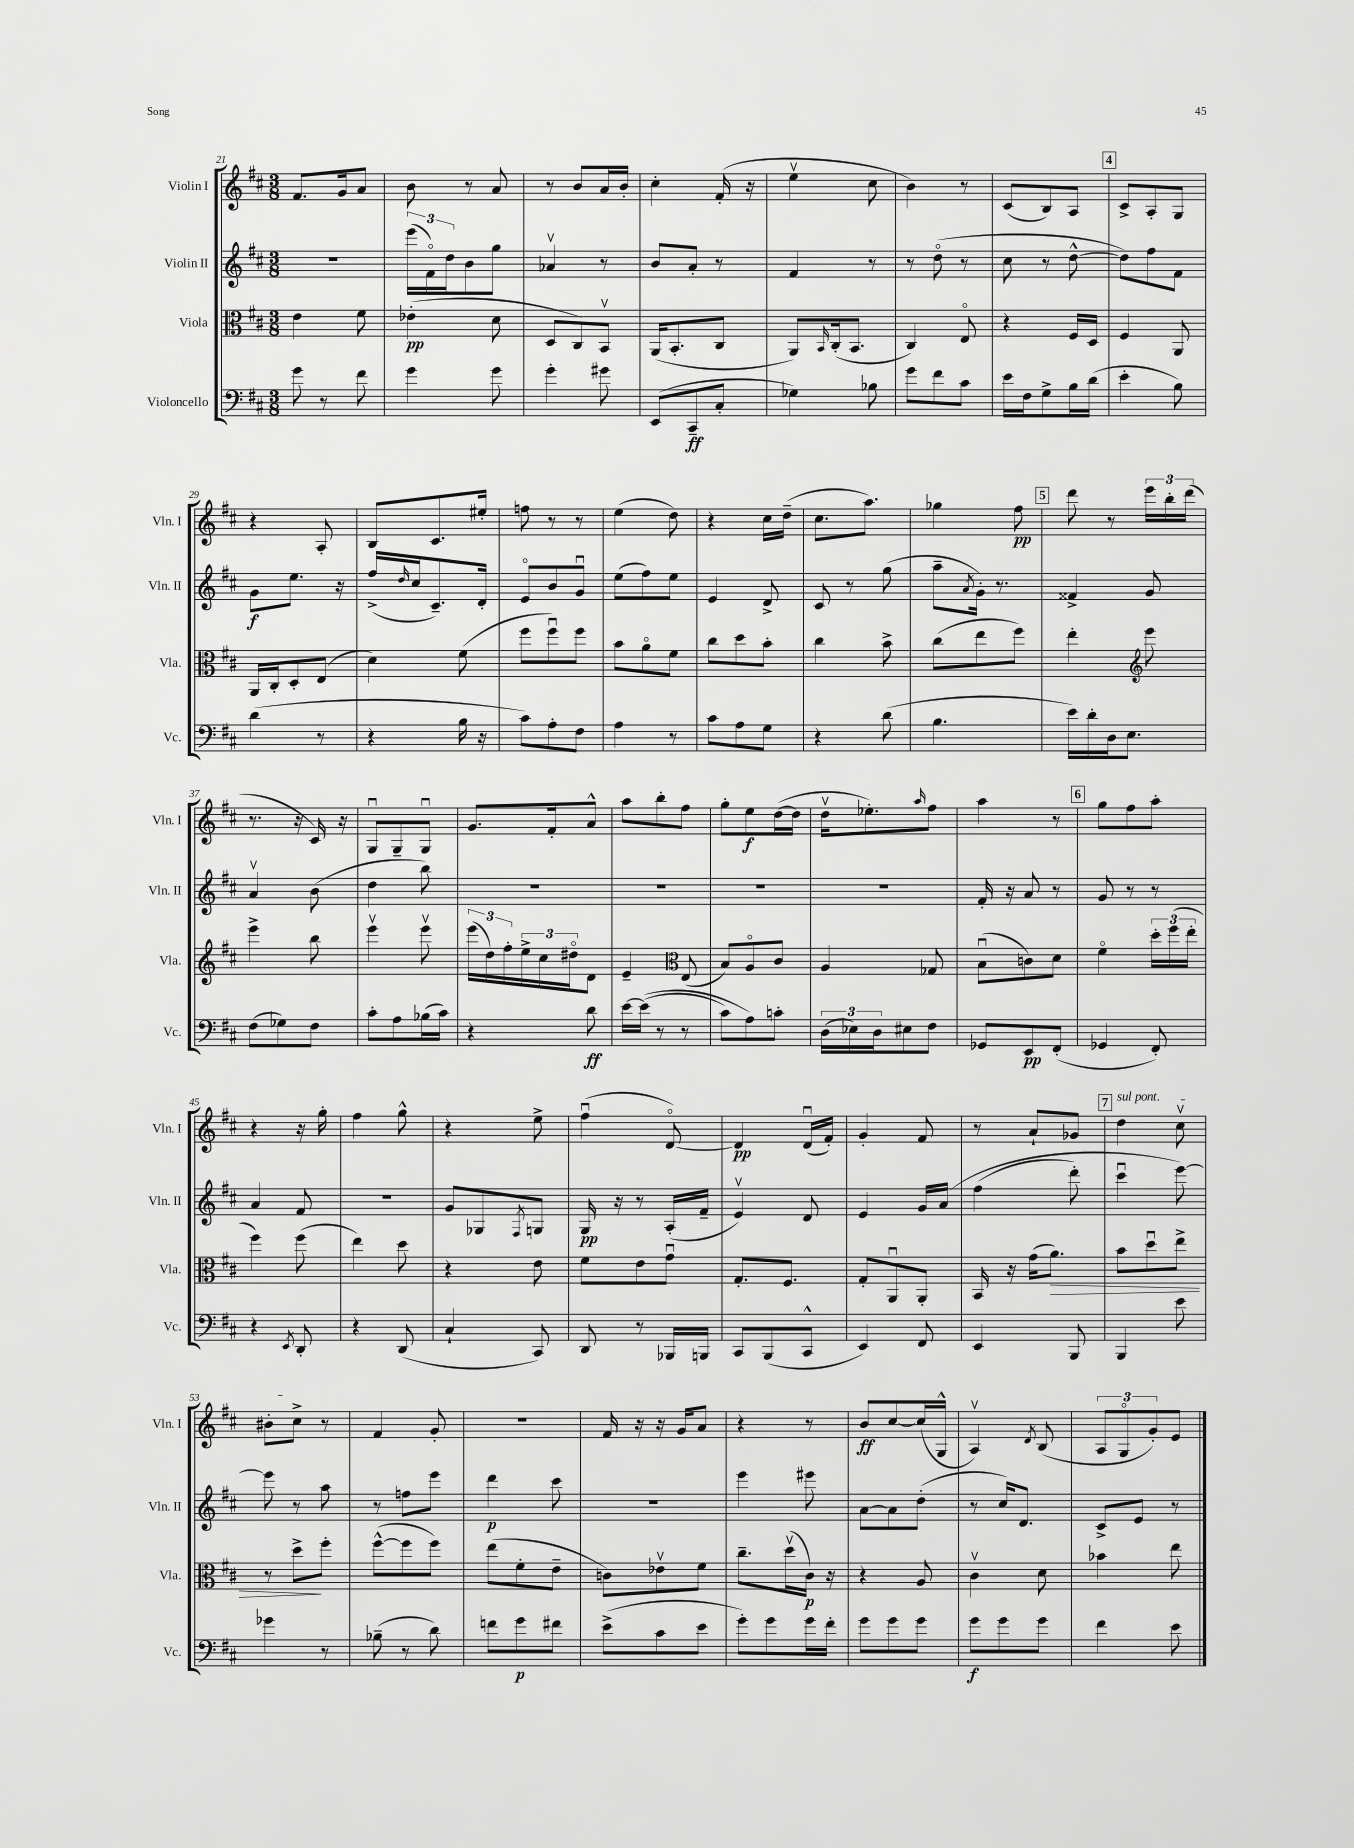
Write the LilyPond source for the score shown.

<<
\new StaffGroup <<
\new Staff = "s0" \with { instrumentName = "Violin I" shortInstrumentName = "Vln. I" } {
    \clef treble \key d \major \numericTimeSignature \time 3/8
    fis'8. g'16 a'8 |
    b'8 r8 a'8 |
    r8 b'8 a'16 b'16-. |
    cis''4-. fis'16-.( r16 |
    e''4\upbow cis''8 |
    b'4) r8 |
    cis'8( b8) a8 |
    \mark \markup { \box "4" } cis'8-> a8-. g8 |
    r4 a8-. |
    b8 cis'8. eis''16-. |
    f''8 r8 r8 |
    e''4( d''8) |
    r4 cis''16 d''16--( |
    cis''8. a''8.) |
    ges''4 fis''8\pp |
    \mark \markup { \box "5" } d'''8 r8 \tuplet 3/2 { e'''16 b''16-. d'''16( } |
    r8. r16 cis'16) r16 |
    g8\downbow g8-- g8\downbow |
    g'8. fis'16-. a'8-^ |
    a''8 b''8-. fis''8 |
    g''8-. e''8\f d''16~( d''16 |
    d''16\upbow ees''8.-.) \grace { a''16 } fis''8 |
    a''4 r8 |
    \mark \markup { \box "6" } g''8 fis''8 a''8-. |
    r4 r16 g''16-. |
    fis''4 g''8-^ |
    r4 e''8-> |
    fis''4\downbow( d'8~\flageolet) |
    d'4\pp d'16\downbow( fis'16-.) |
    g'4-. fis'8 |
    r8 a'8-! ges'8 |
    \mark \markup { \box "7" } \once \override TextSpanner.bound-details.left.text = \markup { \italic "sul pont." } d''4\startTextSpan cis''8\upbow |
    bis'8-. cis''8->\stopTextSpan r8 |
    fis'4 g'8-. |
    R4. |
    fis'16 r16 r16 g'16 a'8 |
    r4 r8 |
    b'8\ff cis''8~ cis''16( g16-^ |
    a4\upbow) \acciaccatura { d'8 } b8( |
    \tuplet 3/2 { a8 g8\flageolet g'8-.) } e'8 \bar "|." |
}
\new Staff = "s1" \with { instrumentName = "Violin II" shortInstrumentName = "Vln. II" } {
    \clef treble \key d \major \numericTimeSignature \time 3/8
    R4. |
    \tuplet 3/2 { e'''16( fis'16\flageolet) d''16 } b'8 g''8 |
    aes'4\upbow r8 |
    b'8 a'8-. r8 |
    fis'4 r8 |
    r8 d''8\flageolet( r8 |
    cis''8 r8 d''8~-^ |
    \mark \markup { \box "4" } d''8) fis''8 fis'8 |
    g'8\f e''8. r16 |
    fis''16->( \grace { d''16 } cis''16 cis'8.--) d'16-. |
    e'8\flageolet b'8 g'8\downbow |
    e''8( fis''8) e''8 |
    e'4 d'8-> |
    cis'8 r8 g''8( |
    a''8-- \acciaccatura { a'8 } g'16-.) r8. |
    \mark \markup { \box "5" } fisis'4-> g'8 |
    a'4\upbow b'8( |
    d''4 b''8) |
    R4. |
    R4. |
    R4. |
    R4. |
    fis'16-. r16 a'8 r8 |
    \mark \markup { \box "6" } g'8 r8 r8 |
    a'4 fis'8 |
    R4. |
    g'8 ges8 \acciaccatura { fis8 } g8 |
    g16\pp r16 r8 a16-.( fis'16-- |
    e'4\upbow) d'8 |
    e'4 g'16 a'16\( |
    fis''4( d'''8-.) |
    \mark \markup { \box "7" } cis'''4\downbow e'''8~\) |
    e'''8 r8 a''8 |
    r8 f''8 e'''8 |
    d'''4\p cis'''8 |
    R4. |
    e'''4 eis'''8 |
    a'8~ a'8 d''8-.( |
    r8 cis''16) d'8. |
    cis'8-> e'8 r8 \bar "|." |
}
\new Staff = "s2" \with { instrumentName = "Viola" shortInstrumentName = "Vla." } {
    \clef alto \key d \major \numericTimeSignature \time 3/8
    e'4 fis'8 |
    ees'4-.\pp( d'8 |
    d8 cis8) b,8\upbow |
    a,16( b,8.-. cis8 |
    a,8) \grace { b,16 } cis16-.( b,8. |
    cis4) e8\flageolet |
    r4 fis16 d16 |
    \mark \markup { \box "4" } fis4 a,8 |
    a,16 cis16-. d8-. e8( |
    d'4) fis'8( |
    fis''8 fis''8\downbow) fis''8 |
    b'8 a'8\flageolet fis'8 |
    cis''8 d''8 b'8-. |
    cis''4 b'8-> |
    cis''8( e''8 fis''8) |
    \mark \markup { \box "5" } e''4-. \clef treble e'''8 |
    e'''4-> b''8 |
    e'''4\upbow e'''8\upbow |
    \tuplet 3/2 { e'''16( d''16) fis''16-. } \tuplet 3/2 { e''16-> cis''16 dis''16\flageolet } d'8 |
    e'4-- \clef alto e8( |
    b8) a8\flageolet cis'8 |
    a4 ges8 |
    b8\downbow( c'8) d'8 |
    \mark \markup { \box "6" } fis'4\flageolet \tuplet 3/2 { d''16-. fis''16( e''16-. } |
    fis''4) fis''8( |
    e''4) d''8 |
    r4 e'8 |
    fis'8 e'8 g'8\downbow |
    g8.-. fis8. |
    g8-. a,8\downbow a,8-. |
    b,16 r16 g'16( a'8.\>) |
    \mark \markup { \box "7" } b'8 d''8\downbow e''8-> |
    r8 d''8->\! fis''8-. |
    fis''8~-^( fis''8 fis''8) |
    e''8( fis'8-. e'8-- |
    c'8) ees'8\upbow fis'8 |
    cis''8.-- d''16\upbow( cis'16\p) r16 |
    r4 a8 |
    cis'4\upbow d'8 |
    bes'4 e''8 \bar "|." |
}
\new Staff = "s3" \with { instrumentName = "Violoncello" shortInstrumentName = "Vc." } {
    \clef bass \key d \major \numericTimeSignature \time 3/8
    g'8 r8 fis'8 |
    g'4 g'8 |
    g'4-. gis'8 |
    e,8( cis,8--\ff cis8-. |
    ges4) bes8 |
    g'8 fis'8 cis'8 |
    e'16 fis16 g8-> b16 d'16( |
    \mark \markup { \box "4" } e'4-. b8) |
    d'4( r8 |
    r4 b16 r16 |
    cis'8) a8-. fis8 |
    a4 r8 |
    cis'8 a8 g8 |
    r4 d'8( |
    b4. |
    \mark \markup { \box "5" } e'16) d'16-. d16 e8. |
    fis8( ges8) fis8 |
    cis'8-. a8 bes16( cis'16) |
    r4 d'8\ff |
    e'16~ e'16(\( r8 r8 |
    cis'8) a8\) c'8-. |
    \tuplet 3/2 { d16( ees16) d16 } eis8 fis8 |
    ges,8 e,8\pp fis,8-.( |
    \mark \markup { \box "6" } ges,4 fis,8-.) |
    r4 \acciaccatura { e,8 } d,8-. |
    r4 d,8( |
    cis4-! cis,8) |
    d,8 r8 bes,,16 b,,16 |
    cis,8 b,,8( cis,8-^ |
    e,4) fis,8 |
    e,4 b,,8 |
    \mark \markup { \box "7" } b,,4 e'8 |
    ges'4 r8 |
    bes8--( r8 d'8) |
    f'8 g'8\p fis'8 |
    e'8->( cis'8 e'8 |
    g'8-.) g'8 g'16 fis'16-. |
    g'8 g'8 g'8 |
    g'8\f g'8 g'8 |
    fis'4 e'8 \bar "|." |
}
>>
>>
\layout { \context { \Score currentBarNumber = #21 } }
